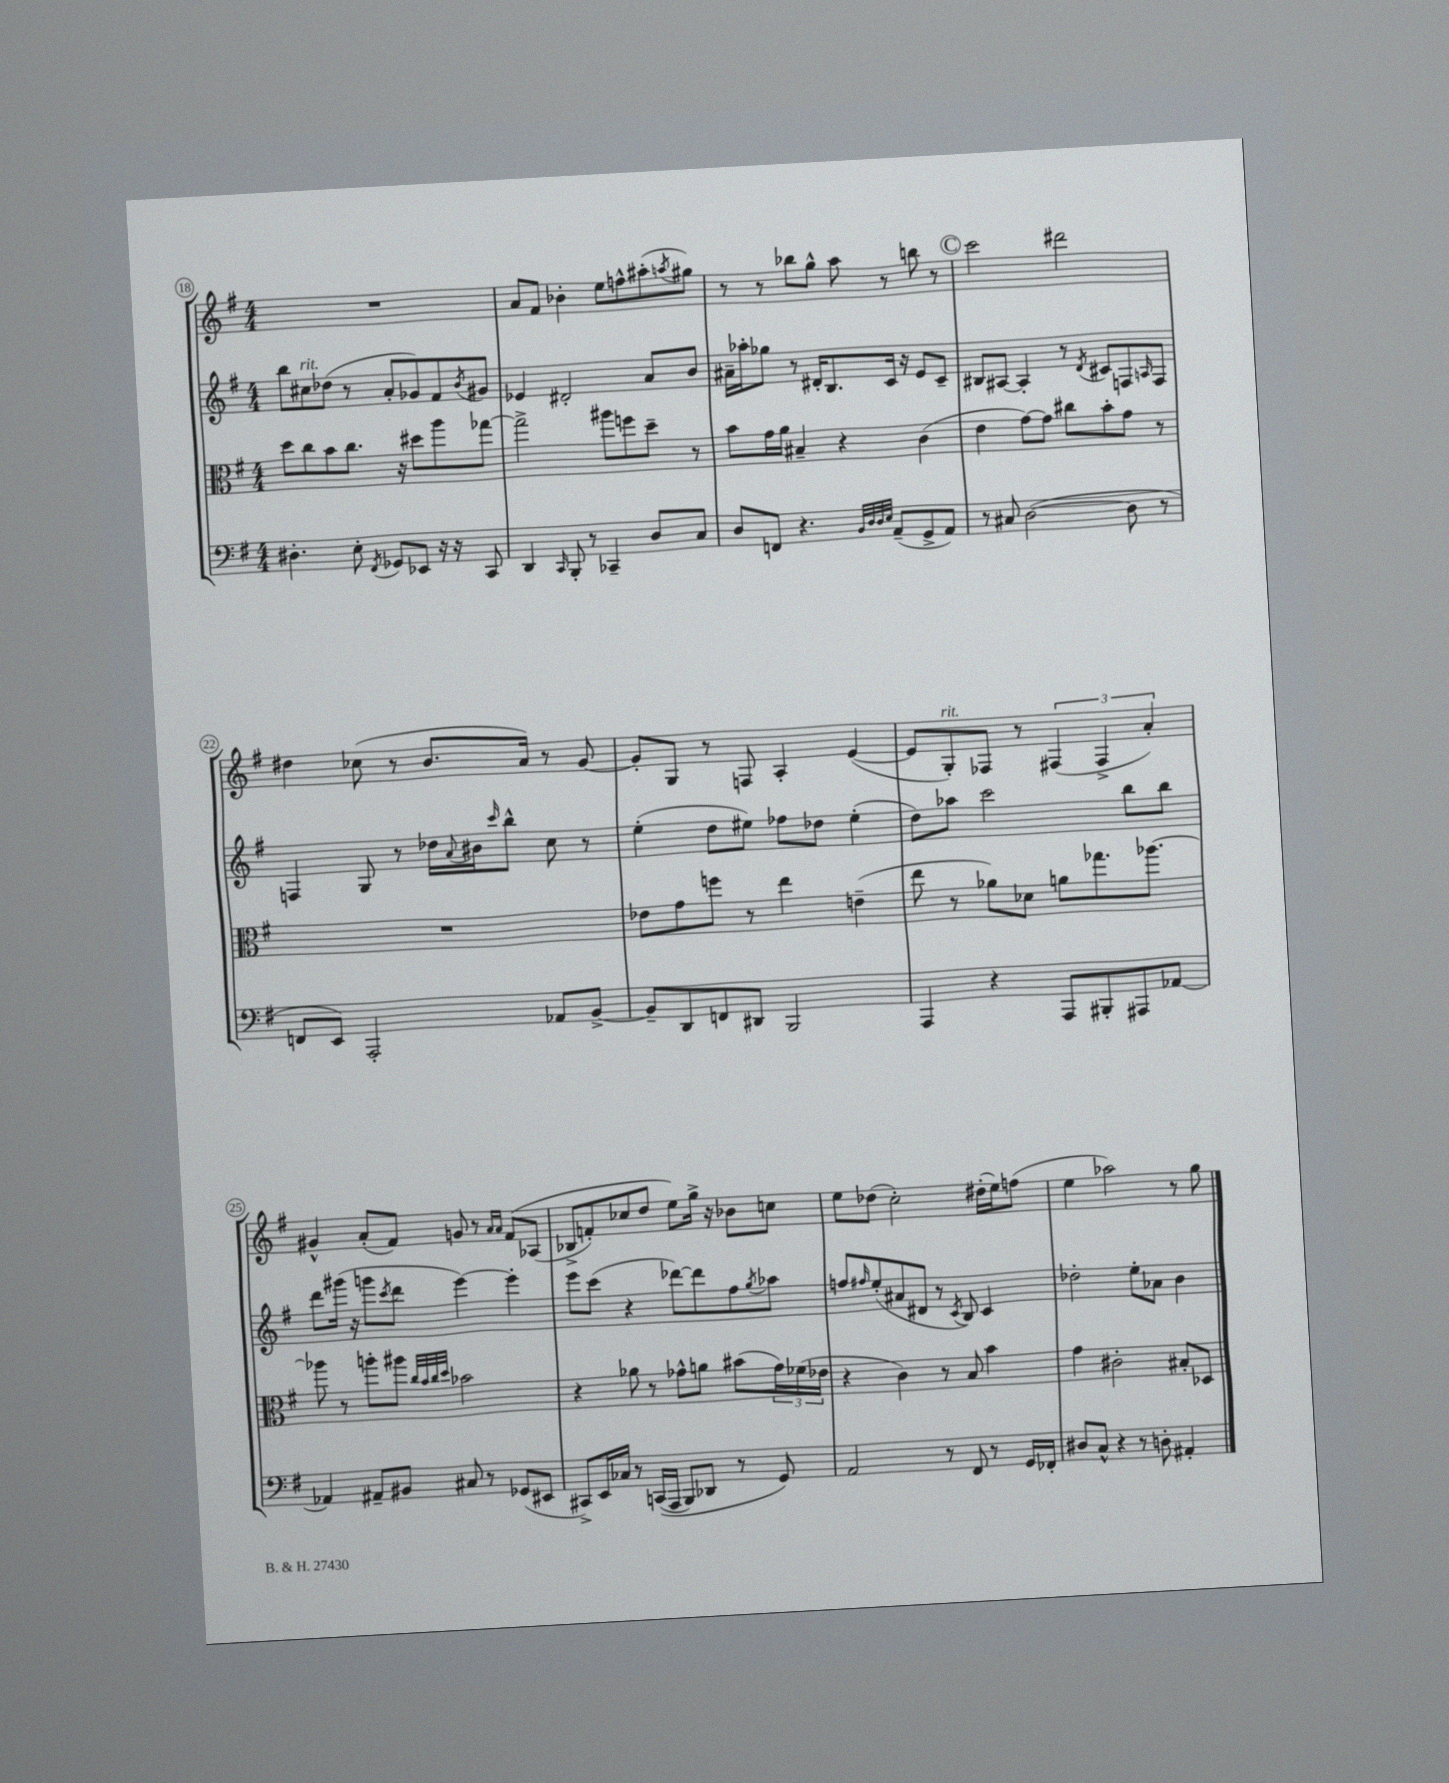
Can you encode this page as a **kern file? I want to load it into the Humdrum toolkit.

**kern	**kern	**kern	**kern
*staff4	*staff3	*staff2	*staff1
*clefF4	*clefC3	*clefG2	*clefG2
*k[f#]	*k[f#]	*k[f#]	*k[f#]
*M4/4	*M4/4	*M4/4	*M4/4
4.D#'\	8dd\L	8bb\L	1r
.	8cc\	8cc#\	.
.	8b\	(8dd-\J	.
8E'\	8.cc\J	8r	.
8qFF#/	.	.	.
8GG-/L	.	8a'/L	.
.	16r	.	.
8EE-/J	8dd#\L	8g-/)	.
16r	8aa\	8f#/	.
16r	.	.	.
.	.	8qb/	.
8CC/	[8gg-\J	8g#/J	.
=	=	=	=
4DD/	2gg-^\]	4e-/	8a/L
.	.	.	8f#/J
16qqCC/	.	.	.
8BBB'/	.	2d#'/	4b-'\
8r	.	.	.
4CC-~/	8aa#\L	.	8ee\L
.	8ff\	.	8ff^^\
8D/L	8dd~\J	8a/L	(8aa#'\
.	.	.	8qaa/
8C/J	8r	8b/J	8gg#\J)
=	=	=	=
8D/L	8b\L	16a#~\LL	8r
.	.	16aa-'\J	.
8FF/J	16g\L	8gg-\J	8r
.	16a\JJ	.	.
4.r	4B#~/	8r	8bb-\L
.	.	16d#'/LK	8gg^^\J
.	.	8.B/	.
.	4r	.	8aa\
32qqBB/LLL	.	.	.
32qqD/	.	.	.
32qqD/	.	.	.
32qqE/JJJ	.	.	.
(8AA~/L	.	16c/Jk	8r
.	.	16r	.
8GG^/	(4c\	8e/L	8bb\
8AA/J)	.	8c~/J	8r
=	=	=	=
8r	4e\	8B#/L	2ccc\
8C#/	.	[8A#/J	.
([2D\	[8g\L)	4A#'/]	.
.	8g\]J	.	.
.	8cc#\L	8r	2ddd#\
.	.	8qd/	.
.	8b'\	8c#/L	.
8D\]	8g\J	8F/	.
.	.	16qqA/	.
8r	8r	8F/J	.
=	=	=	=
8FF/L	1r	4F/	4dd#\
8EE/J)	.	.	.
2AAA'/	.	8G/	(8cc-\
.	.	8r	8r
.	.	16dd-\LL	8.b/L
.	.	8qqa/	.
.	.	16b#\J	.
.	.	16qqccc/	.
.	.	8bb^^\J	.
.	.	.	16a/Jk)
8AA-/L	.	8cc\	8r
[8BB^/J	.	8r	[8g/
=	=	=	=
8BB~/]L	8e-\L	(4ee'\	8g'/]L
8DD/	8g\	.	8G/J
8FF/	8ff\J	8dd\L	8r
8DD#/J	8r	8ee#\J)	8F/
2BBB/	4ee\	8ff-\L	4A'/
.	.	8dd-\J	.
.	(4e~\	(4ee#'\	([4e/
=	=	=	=
4AAA/	8ee\	8dd\L)	8e/]L
.	8r	8aa-\J	8G'/)
4r	8a-\L)	2ccc\	8F-/J
.	8d-\J	.	8r
8AAA/L	8a\L	.	(6F#/
8BBB#'/	8.gg-\	.	.
.	.	.	6F#^/
8AAA#/	.	8bb\L	.
.	[8.aa-\J	.	.
.	.	.	6a'/)
[8AA-/J	.	8bb\J	.
=	=	=	=
4AA-/]	8aa-\]	8ddd\L	4g#^^/
.	8r	(16ggg#\Jk	.
.	.	16r	.
8AA#~/L	8aa'\L	8ggg\L	(8a'/L
.	.	8qccc/	.
8BB#/J	8aa#\J	8ddd\J	8f#/J)
.	32qqcc/LLL	.	.
.	32qqb/	.	.
.	32qqcc/	.	.
.	32qqdd/JJJ	.	.
8C#/	2b-\	[4eee\)	8g/
8r	.	.	8r
.	.	.	16qqa/LL
.	.	.	16qqa/JJ
(8GG-/L	.	4eee'\]	&(8f#/L
8EE#/J	.	.	(8A-/J
=	=	=	=
8CC#^/L)	4r	8eee\L	8B-^/L
16EE/L	.	(8ccc\J	8f'/)
16C-/JJ	.	.	.
8r	8a-\	4r	8cc-/
&((16CC/LL	8r	.	8dd/J
16AAA/JJ	.	.	.
8BBB/L)	8g-^^\L	[8ddd-\L)	8ee\L&)
8DD-/J	8a\J	8ddd-\]	16gg^\Jk
.	.	.	16r
8r	(8b#\L	8ff#\	8b-\L
.	.	8qgg/	.
8GG/&)	24g-\L)	8aa-\J	8cc\J
.	(24f-\	.	.
.	24e-\JJ	.	.
=	=	=	=
2AA/	4r	8ff/L	8ee\L
.	.	16qqff#/	.
.	.	(8ee'/	(8dd-\J
.	4c\)	8a#/	2cc'\)
.	.	8d#/J	.
8r	8r	8r	.
.	.	8qc/	.
8FF#/	8B/	8B/)	.
8r	4b\	4c/	(16dd#'\LL
.	.	.	16ee\J)
16GG/LL	.	.	(8ff\J
16FF-'/JJ	.	.	.
=	=	=	=
8D#/L	4g\	2dd-'\	4ee\
8C^^/J	.	.	.
4r	2c#'\	.	2aa-\)
8r	.	8ee'\L	.
8D'\	.	8a-\J	.
4AA#'/	8B#'/L	4b\	8r
.	8D-/J	.	8gg\
==	==	==	==
*-	*-	*-	*-
